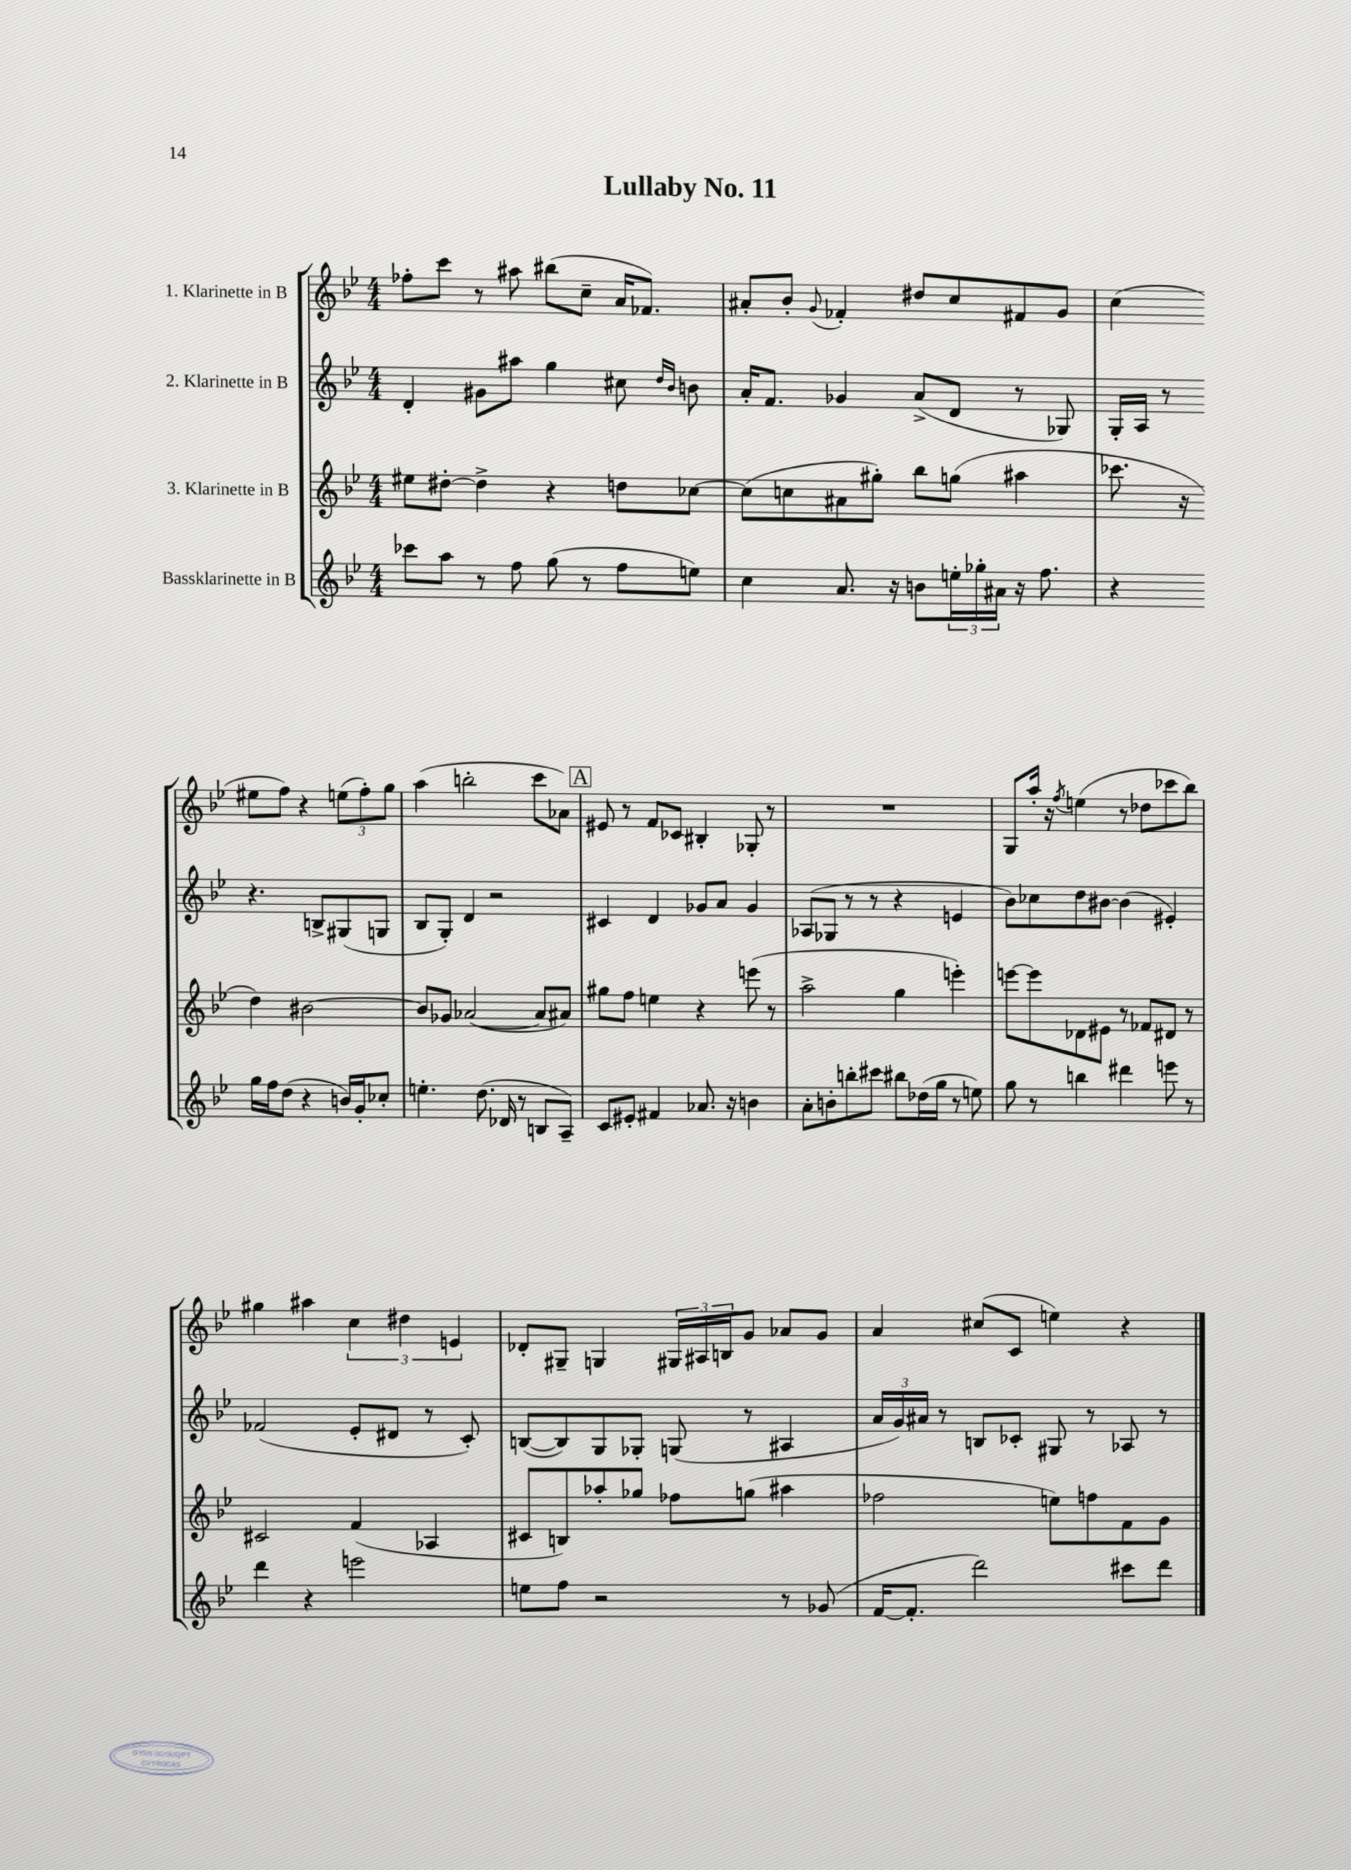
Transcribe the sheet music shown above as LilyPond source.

\header { title = "Lullaby No. 11" }
<<
\new StaffGroup <<
\new Staff = "s0" \with { instrumentName = "1. Klarinette in B" } {
    \clef treble \key bes \major \numericTimeSignature \time 4/4
    fes''8-. c'''8 r8 ais''8 bis''8( c''8-- a'16 fes'8.) |
    ais'8-. bes'8-. \appoggiatura { g'8 } fes'4-. dis''8 c''8 fis'8 g'8 |
    c''4( eis''8 f''8) r4 \tuplet 3/2 { e''8( f''8-.) g''8 } |
    a''4( b''2-. c'''8 aes'8) |
    \mark \markup { \box "A" } eis'8 r8 f'8 ces'8 bis4-. ges8-. r8 |
    R1 |
    g8 a''16-. r16 \acciaccatura { f''8 } e''4( r8 des''8 ces'''8 bes''8) |
    gis''4 ais''4 \tuplet 3/2 { c''4 dis''4 e'4 } |
    des'8-. gis8-- g4 \tuplet 3/2 { gis16 ais16 b16 } g'8 aes'8 g'8 |
    a'4 cis''8( c'8 e''4) r4 \bar "|." |
}
\new Staff = "s1" \with { instrumentName = "2. Klarinette in B" } {
    \clef treble \key bes \major \numericTimeSignature \time 4/4
    d'4-. gis'8 ais''8 g''4 cis''8 \grace { d''16 bes'16 } b'8 |
    a'16-. f'8. ges'4 a'8->( d'8 r8 ges8) |
    g16-. a16 r8 r4. b8-> gis8( g8 |
    bes8 g8-.) d'4 r2 |
    \mark \markup { \box "A" } cis'4 d'4 ges'8 a'8 ges'4 |
    aes8( ges8 r8 r8 r4 e'4 |
    bes'8) ces''8 d''8 bis'8~ bis'4( eis'4-.) |
    fes'2( ees'8-. dis'8 r8 c'8-.) |
    b8~( b8) g8 ges8-. g8( r8 ais4 |
    \tuplet 3/2 { a'16 g'16) ais'16 } r8 b8 ces'8-. gis8 r8 aes8 r8 \bar "|." |
}
\new Staff = "s2" \with { instrumentName = "3. Klarinette in B" } {
    \clef treble \key bes \major \numericTimeSignature \time 4/4
    eis''8 dis''8~-. dis''4-> r4 d''8 ces''8~ |
    ces''8( c''8 ais'8 gis''8-.) bes''8 g''8( ais''4 |
    ces'''8. r16 d''4) bis'2~ |
    bis'8 ges'8 aes'2~( aes'8 ais'8) |
    \mark \markup { \box "A" } gis''8 f''8 e''4 r4 e'''8( r8 |
    a''2-> g''4 e'''4-.) |
    e'''8~ e'''8 des'8 eis'8 r8 fes'8 dis'8 r8 |
    cis'2 f'4( aes4 |
    cis'8 b8) aes''8-. ges''8 fes''8 g''8( ais''4 |
    fes''2 e''8) f''8 f'8 g'8 \bar "|." |
}
\new Staff = "s3" \with { instrumentName = "Bassklarinette in B" } {
    \clef treble \key bes \major \numericTimeSignature \time 4/4
    ces'''8 a''8 r8 f''8 g''8( r8 f''8 e''8) |
    c''4 a'8. r16 b'8 \tuplet 3/2 { e''16-. ges''16-. ais'16 } r16 f''8. |
    r4 g''16 f''16 d''8( r4 b'16) g'16-. ces''8-. |
    e''4.-. d''8.( des'16 r8 b8 a8--) |
    \mark \markup { \box "A" } c'8 eis'8-. fis'4 aes'8. r16 b'4 |
    a'8-. b'8-. b''8-. cis'''8 bis''8 des''16( g''16 r8 e''8) |
    g''8 r8 b''4 dis'''4 e'''8 r8 |
    d'''4 r4 e'''2 |
    e''8 f''8 r2 r8 ges'8( |
    f'16~ f'8.-. d'''2) cis'''8 d'''8 \bar "|." |
}
>>
>>
\layout { \context { \Score \remove "Bar_number_engraver" } }
